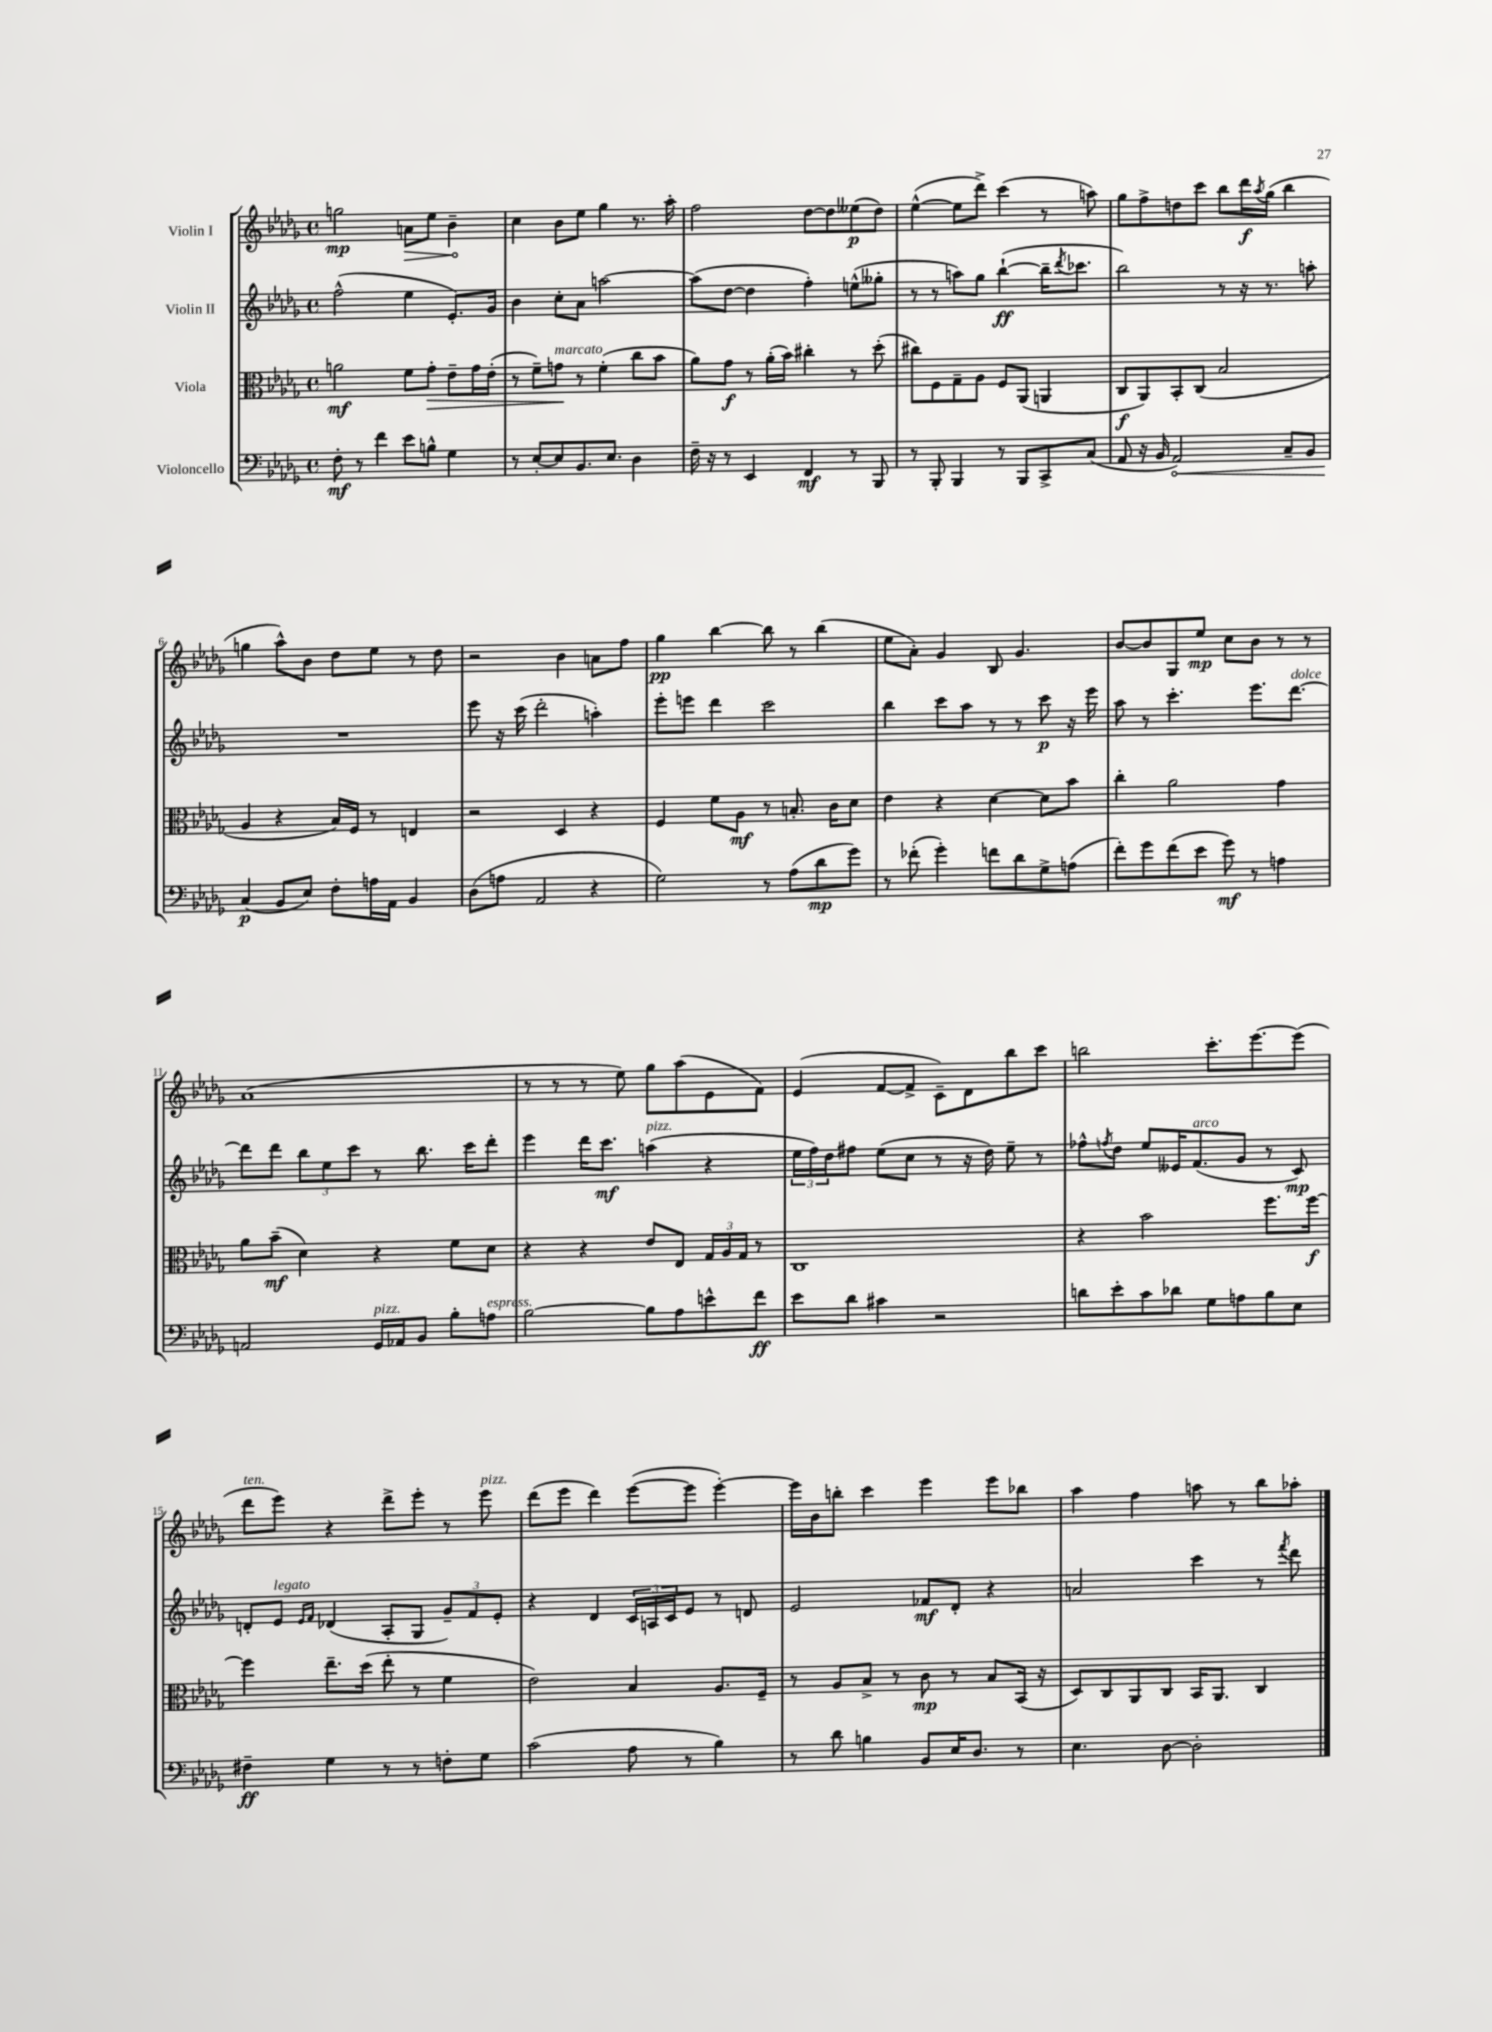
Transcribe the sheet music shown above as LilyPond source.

<<
\new StaffGroup <<
\new Staff = "s0" \with { instrumentName = "Violin I" } {
    \clef treble \key des \major \defaultTimeSignature \time 4/4
    g''2\mp \once \override Hairpin.circled-tip = ##t a'8\> ees''8 bes'4--\! |
    c''4 bes'8 ees''8 ges''4 r8. aes''16-. |
    f''2 des''8~ des''8 eeses''8\p( des''8) |
    ees''4~-^( ees''8 des'''8->) c'''4( r8 a''8) |
    ges''8 f''8-> d''8 c'''8 bes''8 des'''16\f \acciaccatura { aes''8 } ges''16( bes''4 |
    g''4 aes''8-^) bes'8 des''8 ees''8 r8 des''8 |
    r2 bes'4 a'8 f''8 |
    ges''4\pp bes''4~ bes''8 r8 bes''4( |
    ees''8 aes'8-.) ges'4 bes8 ges'4. |
    bes'8~ bes'8 ges8 ees''8\mp c''8 bes'8 r8 r8 |
    aes'1( |
    r8 r8 r8 ees''8) ges''8 aes''8( ees'8 f'8) |
    ees'4( f'8~ f'8-> c'8--) des'8 bes''8 c'''8 |
    b''2 c'''8.-. ees'''8.~ ees'''8( |
    des'''8^\markup { \italic "ten." } ees'''8) r4 des'''8-> ees'''8-. r8 ees'''8^\markup { \italic "pizz." } |
    des'''8( ees'''8 des'''4) ees'''8~( ees'''8 ees'''4~-.) |
    ees'''16 bes'16 b''8-. c'''4 ees'''4 ees'''8 bes''8 |
    aes''4 f''4 a''8 r8 bes''8 aes''8-. \bar "|." |
}
\new Staff = "s1" \with { instrumentName = "Violin II" } {
    \clef treble \key des \major \defaultTimeSignature \time 4/4
    f''2-^( ees''4 ees'8.-.) ges'16 |
    bes'4 c''8-. aes'8 a''2~ |
    a''8( des''8~ des''4 f''4-.) e''8-^( geses''8-. |
    r8 r8 a''8) ges''8 bes''4~-!\ff( bes''16-- \acciaccatura { des'''8 } ces'''8. |
    bes''2) r8 r16 r8. a''8-. |
    R1 |
    ees'''8 r16 c'''16( des'''2-. a''4-.) |
    ees'''8-. e'''8 des'''4 c'''2 |
    bes''4 c'''8 aes''8 r8 r8 c'''8\p r16 ees'''16 |
    aes''8 r8 c'''4.-. ees'''8. des'''8.~^\markup { \italic "dolce" } |
    des'''8 des'''8 \tuplet 3/2 { bes''8 ees''8 c'''8 } r8 bes''8. c'''16 des'''8-. |
    ees'''4 des'''16 c'''8.\mf a''4^\markup { \italic "pizz." }( r4 |
    \tuplet 3/2 { ees''16 f''16) des''16 } fis''8 ees''8( c''8 r8 r16 des''16) ees''8-- r8 |
    fes''8-^ \acciaccatura { f''8 } des''8 ees''8 eeses'16 f'8.^\markup { \italic "arco" }( ges'8 r8 c'8\mp) |
    d'8-. ees'8^\markup { \italic "legato" } \grace { ees'16 f'16 } des'4( aes8-. ges8 \tuplet 3/2 { ges'8--) f'8 ees'8-. } |
    r4 des'4 \tuplet 3/2 { c'16 a16 c'16 } ees'8 r8 d'8 |
    ees'2 fes'8\mf des'8-. r4 |
    a'2 c'''4 r8 \acciaccatura { f'''8 } des'''8 \bar "|." |
}
\new Staff = "s2" \with { instrumentName = "Viola" } {
    \clef alto \key des \major \defaultTimeSignature \time 4/4
    a'2\mf f'8 ges'8-.\> ees'8-- ges'16 ees'16-.( |
    r8 f'8--) g'8\!^\markup { \italic "marcato" } r8 f'4-.( c''8 bes'8 |
    aes'8) ges'8\f r8 aes'16-.( bes'16) cis''4-. r8 des''8-.( |
    cis''8) f8 ges8-- aes8 f8 aes,8( a,4 |
    c8\f aes,8) bes,8-. c8( bes2 |
    aes4 r4 bes16) f16 r8 e4 |
    r2 des4 r4 |
    f4 f'8 aes8\mf r8 b8.-. c'16 des'8 |
    ees'4 r4 des'4~ des'8 bes'8 |
    c''4-. aes'2 ges'4 |
    aes'8 bes'8--\mf( des'4) r4 f'8 des'8 |
    r4 r4 ees'8 ees8 \tuplet 3/2 { ges16 aes16 ges16 } r8 |
    c1 |
    r4 bes'2 f''8. f''16~\f |
    f''4 ees''8.-- des''16( ees''8-. r8 f'4 |
    ees'2) bes4 aes8. f16-- |
    r8 aes8 bes8-> r8 c'8\mp r8 bes8 bes,16( r16 |
    des8) c8 aes,8 c8 bes,16 aes,8. c4 \bar "|." |
}
\new Staff = "s3" \with { instrumentName = "Violoncello" } {
    \clef bass \key des \major \defaultTimeSignature \time 4/4
    f8-.\mf r8 f'4 ees'8 b8-^ ges4 |
    r8 ees8~-. ees8 bes,8. ees8. des4 |
    f16-- r16 r8 ees,4 f,4\mf r8 bes,,8 |
    r8 bes,,8-. bes,,4 r8 bes,,8 c,8-> c8( |
    aes,8 r16 bes,16 \once \override Hairpin.circled-tip = ##t aes,2\<) c8-- bes,8 |
    c4\p\!( bes,8 ees8) f8-. a16 aes,16 bes,4 |
    des8( a8 aes,2 r4 |
    ges2) r8 aes8( des'8\mp ges'8) |
    r8 fes'8-.( ges'4-.) f'8 des'8 ges8-> a8( |
    f'8-.) ges'8 f'8( ees'8 ges'8\mf) r8 a4 |
    a,2 ges,16^\markup { \italic "pizz." } aes,16 bes,8 bes8-. a8^\markup { \italic "espress." } |
    bes2~ bes8 aes8 e'8-^ f'8\ff |
    ees'8 des'8 cis'4 r2 |
    d'8 ees'8-. c'8 des'8 ges8 a8 bes8 ees8 |
    fis4--\ff ges4 r8 r8 f8-. ges8 |
    c'2( aes8 r8 bes4) |
    r8 des'8 b4 bes,8 ees16 des8. r8 |
    ees4. des8~ des2-. \bar "|." |
}
>>
>>
